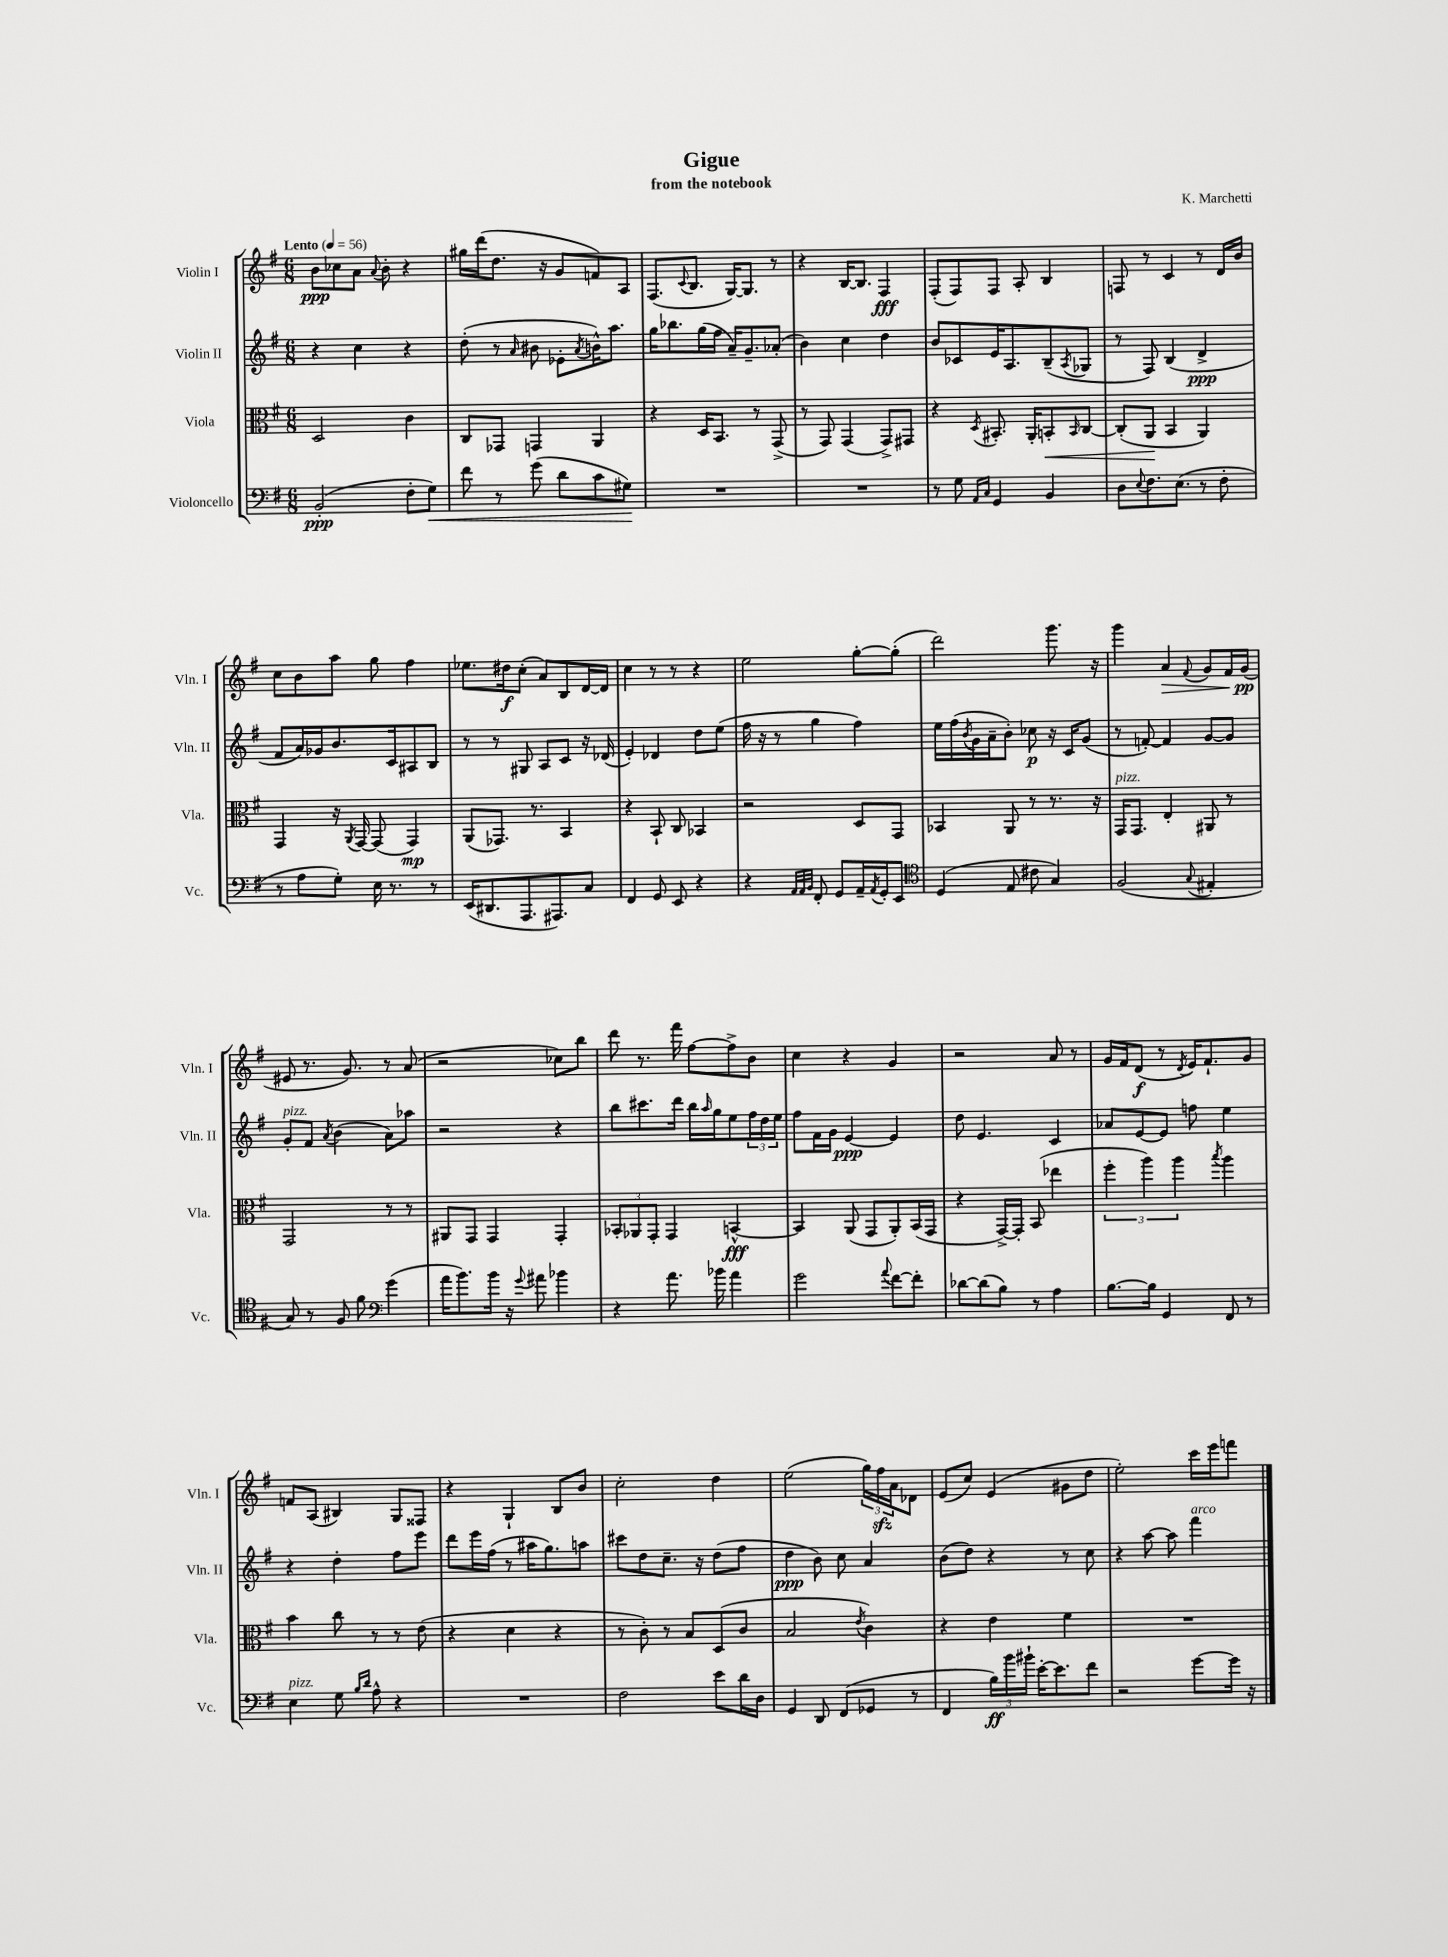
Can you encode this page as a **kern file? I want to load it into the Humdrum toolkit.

**kern	**dynam	**kern	**dynam	**kern	**dynam	**kern	**dynam
*part4	*part4	*part3	*part3	*part2	*part2	*part1	*part1
*staff4	*staff4	*staff3	*staff3	*staff2	*staff2	*staff1	*staff1
*I"Violoncello	*	*I"Viola	*	*I"Violin II	*	*I"Violin I	*
*I'Vc.	*	*I'Vla.	*	*I'Vln. II	*	*I'Vln. I	*
*clefF4	*	*clefC3	*	*clefG2	*	*clefG2	*
*k[f#]	*	*k[f#]	*	*k[f#]	*	*k[f#]	*
*M6/8	*	*M6/8	*	*M6/8	*	*M6/8	*
*MM56	*	*MM56	*	*MM56	*	*MM56	*
=1	=1	=1	=1	=1	=1	=1	=1
!	!	!	!	!	!	!LO:TX:a:B:t=Lento	!
(2BB'/	ppp	2D/	.	4r	.	8b\L	ppp
.	.	.	.	.	.	8cc-X\	.
.	.	.	.	4cc\	.	8a\J	.
.	.	.	.	.	.	8qqa/	.
.	.	.	.	.	.	8b'\	.
8F#'\L	.	4c\	.	4r	.	4r	.
!	!LO:HP:b	!	!	!	!	!	!
8G\J)	<	.	.	.	.	.	.
=2	=2	=2	=2	=2	=2	=2	=2
8f#\	.	8C/L	.	(8dd'\	.	16gg#X\LL	.
.	.	.	.	.	.	(16ddd\J	.
8r	.	8GG-X/J	.	8r	.	8.dd\J	.
.	.	.	.	16qqa/	.	.	.
(8g\	.	4GGn/	.	8b#X\	.	.	.
.	.	.	.	.	.	16r	.
8d\L	.	.	.	8e-X'\L	.	8g/L	.
.	.	.	.	8qa/	.	.	.
8c\	.	4AA/	.	16bn^^\K)	.	8fn/)	.
.	.	.	.	8.aa\J	.	.	.
8G#X\J)	.	.	.	.	.	8A/J	.
.	[	.	.	.	.	.	.
=3	=3	=3	=3	=3	=3	=3	=3
2.r	.	4r	.	16gg\KL	.	(8.F#/L	.
.	.	.	.	8.bb-X\	.	.	.
.	.	.	.	.	.	8qqc/	.
.	.	.	.	.	.	8.B/J	.
.	.	16D/KL	.	(16gg\L	.	.	.
.	.	8.BB/J	.	16ff#\JJ	.	.	.
.	.	.	.	16a~/KL)	.	[16G/KL)	.
.	.	.	.	8.g~/	.	8.G/J]	.
.	.	8r	.	.	.	.	.
.	.	(8GG^/	.	(8a-X'/J	.	8r	.
=4	=4	=4	=4	=4	=4	=4	=4
2.r	.	8r	.	4b\)	.	4r	.
.	.	8GG/)	.	.	.	.	.
.	.	(4GG/	.	4cc\	.	[16B/KL	.
.	.	.	.	.	.	8.B/J]	.
.	.	8GG^/L)	.	4dd\	.	4F#/	fff
.	.	8GG#X/J	.	.	.	.	.
=5	=5	=5	=5	=5	=5	=5	=5
8r	.	4r	.	8b/L	.	(8F#'/L	.
8G\	.	.	.	8c-X/	.	8F#/)	.
16qqAA/LL	.	.	.	.	.	.	.
16qqC/JJ	.	8qD/	.	.	.	.	.
4GG/	.	8.BB#X'/	.	16e/K	.	8F#/J	.
.	.	.	.	8.A/	.	.	.
.	.	.	.	.	.	8A'/	.
.	.	16AA'/KL	.	.	.	.	.
!	!	!	!LO:HP:b	!	!	!	!
4BB/	.	8BBn'/	<	(8B~/	.	4B/	.
.	.	16qqBB/	.	8qA/	.	.	.
.	.	[8C/J	.	8G-X/J	.	.	.
=6	=6	=6	=6	=6	=6	=6	=6
8D\L	.	(8C'/L]	.	8r	.	8Fn/	.
8qqE/	.	.	.	.	.	.	.
8.F#\	.	8AA/J	.	8F#/)	.	8r	.
.	.	4BB/	[	(4B/	.	4c/	.
(8.E\J	.	.	.	.	.	.	.
8r	.	4AA/)	.	4d^/	ppp	8r	.
8F#'\	.	.	.	.	.	16d/LL	.
.	.	.	.	.	.	16b/JJ	.
!!LO:LB:g=z
=7	=7	=7	=7	=7	=7	=7	=7
8r	.	4GG/	.	8f#/L	.	8cc\L	.
8A\L	.	.	.	16a/L)	.	8b\	.
.	.	.	.	16g-X/J	.	.	.
8G'\J)	.	16r	.	8.b/	.	8aa\J	.
.	.	8qAA/	.	.	.	.	.
.	.	[16GG/	.	.	.	.	.
16E\	.	(8GG/]	.	.	.	8gg\	.
8.r	.	.	.	16c/k	.	.	.
.	.	4GG/)	mp	8A#X/	.	4ff#\	.
8r	.	.	.	8B/J	.	.	.
=8	=8	=8	=8	=8	=8	=8	=8
(16EE/KL	.	(8AA/L	.	8r	.	8.ee-X\L	.
8.DD#X/	.	.	.	.	.	.	.
.	.	8.GG-X/J)	.	8r	.	.	.
.	.	.	.	.	.	16dd#X\k	f
8.AAA/	.	.	.	8G#X/	.	(8cc'\J	.
.	.	8.r	.	.	.	.	.
.	.	.	.	8A/L	.	8a/L)	.
8.AAA#X/)	.	.	.	.	.	.	.
.	.	4BB/	.	8c/J	.	8B/	.
8C/J	.	.	.	16r	.	[16d/L	.
.	.	.	.	(16d-X/	.	16d/JJ]	.
=9	=9	=9	=9	=9	=9	=9	=9
4FF#/	.	4r	.	4e'/)	.	4cc\	.
8GG/	.	8BB`/	.	4d-X/	.	8r	.
8EE/	.	8C/	.	.	.	8r	.
4r	.	4BB-X/	.	8dd\L	.	4r	.
.	.	.	.	(8ee\J	.	.	.
=10	=10	=10	=10	=10	=10	=10	=10
4r	.	2r	.	16ff#\	.	2ee\	.
.	.	.	.	16r	.	.	.
.	.	.	.	8r	.	.	.
32qqAA/LLL	.	.	.	.	.	.	.
32qqAA/	.	.	.	.	.	.	.
32qqBB/JJJ	.	.	.	.	.	.	.
8FF#'/	.	.	.	4gg\	.	.	.
8GG/L	.	.	.	.	.	.	.
16AA~/L	.	8D/L	.	4ff#\)	.	[8gg'\L	.
8qAA/	.	.	.	.	.	.	.
16GG'/J	.	.	.	.	.	.	.
8EE/J	.	8GG/J	.	.	.	(8gg'\J]	.
=11	=11	=11	=11	=11	=11	=11	=11
*clefC4	*	*	*	*	*	*	*
(4D/	.	4BB-X/	.	16ee\LL	.	2ddd\)	.
.	.	.	.	(16ff#\	.	.	.
.	.	.	.	8qb/	.	.	.
.	.	.	.	16g\	.	.	.
.	.	.	.	16a~\J	.	.	.
8E/	.	8AA/	.	8b'\J)	.	.	.
8c#X\	.	8r	.	8cc-X\	p	.	.
4G/)	.	8.r	.	16r	.	8.ggg\	.
.	.	.	.	16c/KL	.	.	.
.	.	.	.	(8g/J	.	.	.
.	.	16r	.	.	.	16r	.
=12	=12	=12	=12	=12	=12	=12	=12
!	!	!LO:TX:a:i:t=pizz.	!	!	!	!	!
(2F#/	.	16GG/KL	.	8r	.	4ggg\	.
.	.	8.GG/J	.	.	.	.	.
.	.	.	.	[8fn'/)	.	.	.
!	!	!	!	!	!	!	!LO:HP:b
.	.	4E'/	.	4f/]	.	4a/	>
8qqG/	.	.	.	.	.	8qqf#/	.
4E#X'/	.	8AA#X/	.	[8g/L	.	8g/L	.
.	.	8r	.	8g/J]	.	16f#/L	.
.	.	.	.	.	.	(16g/JJ	pp
.	.	.	.	.	.	.	]
!!LO:LB:g=z
=13	=13	=13	=13	=13	=13	=13	=13
!	!	!	!	!LO:TX:a:i:t=pizz.	!	!	!
8G/)	.	2GG/	.	8g'/L	.	8e#X/	.
8r	.	.	.	8f#/J	.	8.r	.
.	.	.	.	8qa/	.	.	.
8F#/	.	.	.	(4b\	.	.	.
.	.	.	.	.	.	8.g/)	.
8f#\	.	.	.	.	.	.	.
*clefF4	*	*	*	*	*	*	*
(4g\	.	8r	.	8a\L)	.	8r	.
.	.	8r	.	8aa-X\J	.	(8a/	.
=14	=14	=14	=14	=14	=14	=14	=14
16a\KL	.	8AA#X/L	.	2r	.	2r	.
8.b\)	.	.	.	.	.	.	.
.	.	8GG/J	.	.	.	.	.
16b\Jk	.	4GG/	.	.	.	.	.
16r	.	.	.	.	.	.	.
8qqg/	.	.	.	.	.	.	.
8a#X\	.	.	.	.	.	.	.
4b-X\	.	4GG'/	.	4r	.	8cc-X\L)	.
.	.	.	.	.	.	8bb\J	.
=15	=15	=15	=15	=15	=15	=15	=15
4r	.	12BB-X'/L	.	8bb\L	.	8ddd\	.
.	.	12AA-X/	.	.	.	.	.
.	.	.	.	8.ccc#X\	.	8.r	.
.	.	12GG'/J	.	.	.	.	.
8.a\	.	4GG/	.	.	.	.	.
.	.	.	.	16ddd\Jk	.	16fff#\	.
.	.	.	.	16bb\LL	.	[8ff#\L	.
.	.	.	.	16qqaa/	.	.	.
16b-X\	.	.	.	16gg\J	.	.	.
4a\	.	[4BBn^^/	fff	8ee\	.	8ff#^\]	.
.	.	.	.	24ff#\L	.	8b\J	.
.	.	.	.	24dd\	.	.	.
.	.	.	.	24ee\JJ	.	.	.
=16	=16	=16	=16	=16	=16	=16	=16
2g\	.	4BB/]	.	8ff#\L	.	4cc\	.
.	.	.	.	16f#\L	.	.	.
.	.	.	.	16g\JJ	.	.	.
.	.	(8AA/	.	[4e/	ppp	4r	.
.	.	8GG/L	.	.	.	.	.
8qqa/	.	.	.	.	.	.	.
[8f#\L	.	8AA'/)	.	4e/]	.	4g/	.
8f#'\J]	.	(16BB/L	.	.	.	.	.
.	.	16GG/JJ	.	.	.	.	.
=17	=17	=17	=17	=17	=17	=17	=17
[8d-X\L	.	4r	.	8dd\	.	2r	.
(8d-\]	.	.	.	4.e/	.	.	.
8B\J)	.	[16GG^/LL)	.	.	.	.	.
.	.	16GG'/JJ]	.	.	.	.	.
8r	.	(8BB/	.	.	.	.	.
4A\	.	4ee-X\	.	4c/	.	8a/	.
.	.	.	.	.	.	8r	.
=18	=18	=18	=18	=18	=18	=18	=18
[8.B\L	.	6ff#'\	.	8a-X/L	.	16g/LL	.
.	.	.	.	.	.	16f#/J	.
.	.	.	.	[8e/	.	(8d/J	f
.	.	6aa\)	.	.	.	.	.
16B\Jk]	.	.	.	.	.	.	.
4GG/	.	.	.	8e/J]	.	8r	.
.	.	6aa\	.	.	.	.	.
.	.	.	.	.	.	8qd/	.
.	.	.	.	8ffn\	.	16e/KL)	.
.	.	.	.	.	.	8.f#`/	.
.	.	8qbb/	.	.	.	.	.
8FF#/	.	4aa\	.	4ee\	.	.	.
8r	.	.	.	.	.	8g/J	.
!!LO:LB:g=z
=19	=19	=19	=19	=19	=19	=19	=19
!LO:TX:a:i:t=pizz.	!	!	!	!	!	!	!
4E\	.	4b\	.	4r	.	8fn/L	.
.	.	.	.	.	.	(8A/J	.
8G\	.	8cc\	.	4dd'\	.	4B#X/)	.
16qqB/LL	.	.	.	.	.	.	.
16qqd/JJ	.	.	.	.	.	.	.
8A^^\	.	8r	.	.	.	.	.
4r	.	8r	.	8ff#\L	.	8G/L	.
.	.	(8e\	.	8eee\J	.	8F##X/J	.
=20	=20	=20	=20	=20	=20	=20	=20
2.r	.	4r	.	8ddd\L	.	4r	.
.	.	.	.	16eee\L	.	.	.
.	.	.	.	(16ff#\JJ	.	.	.
.	.	4d\	.	8r	.	4G`/	.
.	.	.	.	16aa#X\KL	.	.	.
.	.	.	.	8.gg\)	.	.	.
.	.	4r	.	.	.	8B/L	.
.	.	.	.	8aan\J	.	8b/J	.
=21	=21	=21	=21	=21	=21	=21	=21
2F#\	.	8r	.	8ccc#X\L	.	2cc'\	.
.	.	8c'\)	.	8dd\	.	.	.
.	.	8r	.	8.cc~\J	.	.	.
.	.	8B/L	.	.	.	.	.
.	.	.	.	16r	.	.	.
8e\L	.	(8D/	.	(8dd\L	.	4dd\	.
16d\L	.	8c/J	.	8ff#\J	.	.	.
16D\JJ	.	.	.	.	.	.	.
=22	=22	=22	=22	=22	=22	=22	=22
4GG/	.	2B/	.	4dd\	ppp	(2ee\	.
8DD/	.	.	.	8b\)	.	.	.
(8FF#/L	.	.	.	8cc\	.	.	.
.	.	8qe/	.	.	.	.	.
8GG-X/J	.	4c\)	.	4a/	.	24gg\LL)	.
.	.	.	.	.	.	24ff#zz\	.
.	.	.	.	.	.	24a\J	.
8r	.	.	.	.	.	8d-X\J	.
=23	=23	=23	=23	=23	=23	=23	=23
4FF#/	.	4r	.	(8b\L	.	(8e/L	.
.	.	.	.	8dd\J)	.	8cc/J)	.
24B\LL)	ff	4e\	.	4r	.	(4e/	.
24b\	.	.	.	.	.	.	.
24b#X`\JJ	.	.	.	.	.	.	.
[16e'\KL	.	.	.	.	.	.	.
8.e\]	.	.	.	.	.	.	.
.	.	4f#\	.	8r	.	8g#X\L	.
8f#\J	.	.	.	8cc\	.	8dd\J	.
=24	=24	=24	=24	=24	=24	=24	=24
2r	.	2.r	.	4r	.	2ee'\)	.
.	.	.	.	[8aa\	.	.	.
.	.	.	.	8aa\]	.	.	.
!	!	!	!	!LO:TX:a:i:t=arco	!	!	!
[8g\L	.	.	.	4fff#\	.	16ccc\LL	.
.	.	.	.	.	.	16eee\J	.
16g\Jk]	.	.	.	.	.	8fffn\J	.
16r	.	.	.	.	.	.	.
==	==	==	==	==	==	==	==
*-	*-	*-	*-	*-	*-	*-	*-
